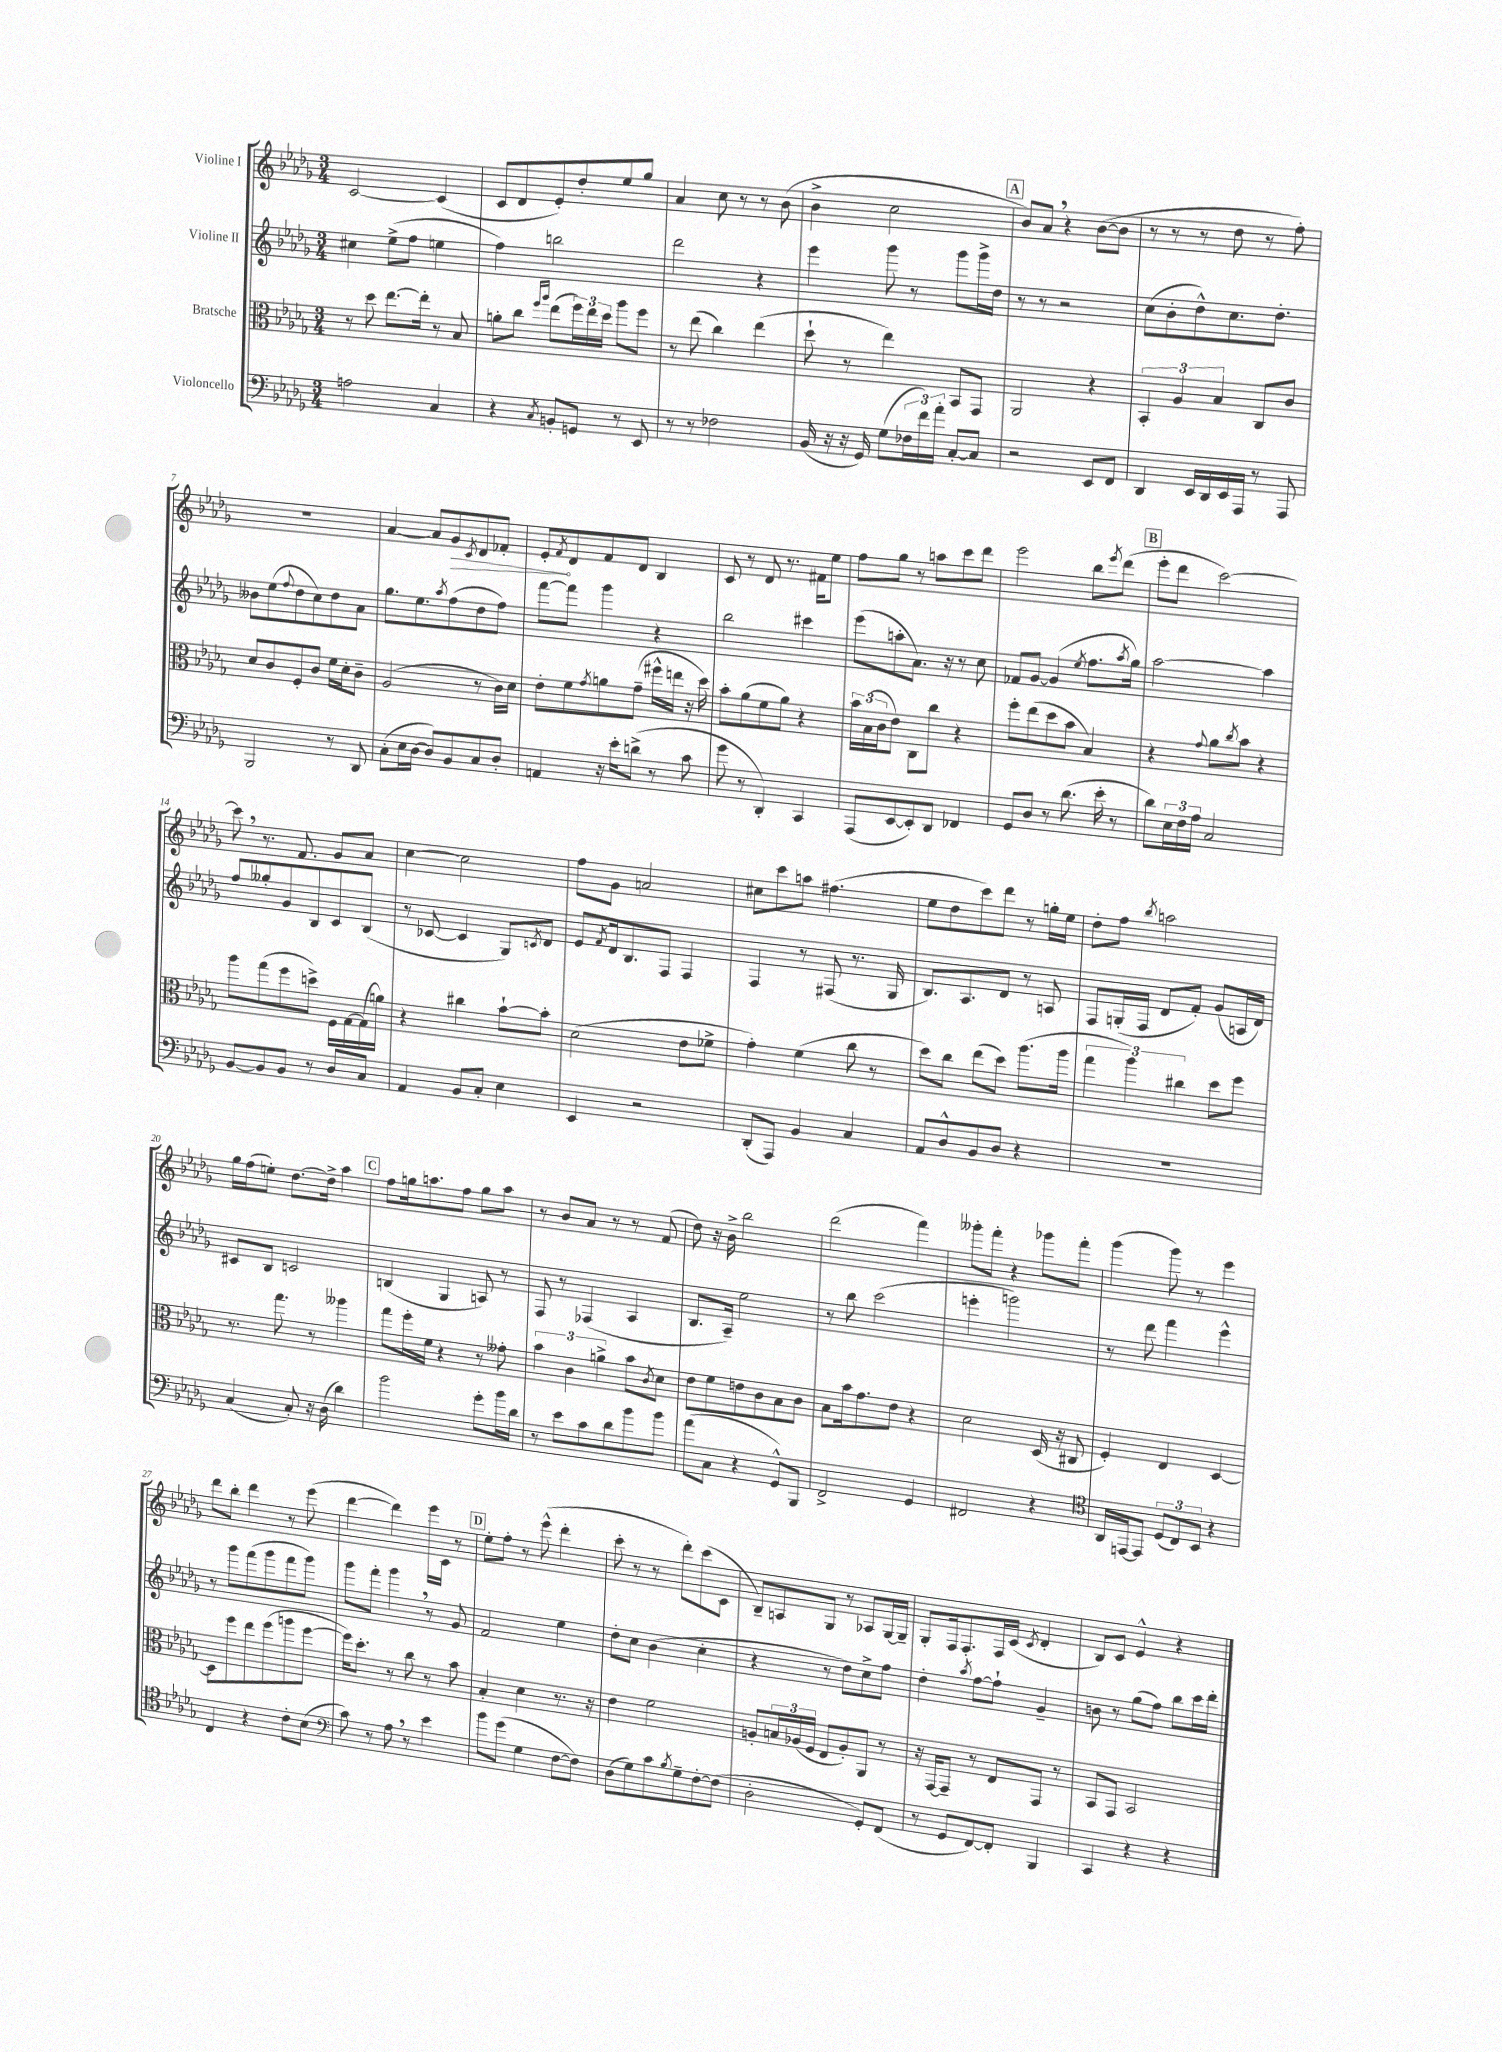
<<
\new StaffGroup <<
\new Staff = "s0" \with { instrumentName = "Violine I" } {
    \clef treble \key des \major \numericTimeSignature \time 3/4
    c'2~ c'4( |
    c'8 des'8 ees'8-.) des''8-. ees''8 ges''8 |
    aes'4 c''8 r8 r8 bes'8( |
    bes'4-> c''2 |
    \mark \markup { \box "A" } bes'8) aes'8 \breathe r4 bes'8~( bes'8 |
    r8 r8 r8 des''8 r8 f''8-.) |
    R2. |
    aes'4~ aes'8 \once \override Hairpin.circled-tip = ##t ges'8\> \acciaccatura { c'8 } des'8 fes'8-. |
    ees'8-.\! \acciaccatura { f'8 } des'8 f'8 des'8 bes4 |
    c'8 r8 des'8 r8. fis'16 ees''8 |
    f''8 ges''8 r8 a''8 c'''8 des'''8 |
    ees'''2 bes''8 \acciaccatura { ees'''8 } des'''8( |
    \mark \markup { \box "B" } ees'''8-. des'''8 c'''2~) |
    c'''8 \breathe r8. f'8. ges'8 aes'8 |
    c''4~ c''2 |
    f''8 ges'8 a'2 |
    cis''8 c'''8 a''8 fis''4.( |
    ees''8 des''8 c'''8) des'''8 r8 g''16-. ees''16 |
    des''8-. f''8 \acciaccatura { bes''8 } a''2 |
    ges''16 f''16( e''8-.) des''8.~ des''16-> aes''4 |
    \mark \markup { \box "C" } f''8 g''16 a''8. f''8 g''8 a''8 |
    r8 bes'8 aes'8 r8 r8 f'8( |
    des''8) r16 bes'16-> bes''2 |
    des'''2( f'''4) |
    geses'''8-. f'''8-. r4 ges'''8 f'''8-. |
    ges'''4( ges'''8) r8 ees'''4 |
    des'''8 bes''8-. des'''4 r8 ees'''8( |
    des'''4~ des'''4) ees'''16 c'16 r8 |
    \mark \markup { \box "D" } ees''8-. f''8-. r8 ees'''8-^( des'''4-. |
    c'''8-. r8 r8 des'''8-.) c'''8( c'8 |
    bes8--) a8 ges8 r8 aes8 ges16~ ges16-- |
    ges8-. f16 f8.-. f16 c'16( \acciaccatura { c'8 } des'4-. |
    bes8) c'8 ees'4-^ r4 \bar "|." |
}
\new Staff = "s1" \with { instrumentName = "Violine II" } {
    \clef treble \key des \major \numericTimeSignature \time 3/4
    cis''4 ees''8->( f''8 e''4 |
    f''4) b''2 |
    des'''2 r4 |
    ees'''4 ges'''8 r8 ges'''8 ges'''16-> des''16 |
    \mark \markup { \box "A" } r8 r8 r2 |
    c''8( bes'8-. des''8-^) c''8. des''8.-. |
    beses'8 ees''8( \appoggiatura { f''8 } des''8 c''8) des''8 aes'8 |
    ges''8. ees''8. \acciaccatura { aes''8 } f''8( des''8 f''8) |
    f'''8~ f'''8 ges'''4 r4 |
    bes''2 cis'''4 |
    ees'''8( a''8-. aes'8.) r16 r8 c''8 |
    fes'8 ges'8~ ges'4( \acciaccatura { ees''8 } f''8. \acciaccatura { aes''8 } ges''16) |
    \mark \markup { \box "B" } aes''2~ aes''4 |
    f''8 geses''8-. ges'8 bes8 c'8 bes8( |
    r8 ces'8~ ces'4 ges8) \acciaccatura { c'8 } des'8 |
    ees'8 \acciaccatura { f'8 } des'16 bes8. f8 f4 |
    f4 r8 fis8( r8. ges16 |
    bes8.) aes8. des'8 r8 a8 |
    f8 g16-.( f16 des'8 f'8-.) ges'8( a16 des'16) |
    cis'8 bes8 c'2 |
    \mark \markup { \box "C" } b4( ges4 a8) r8 |
    f8 r8 fes4( aes4 |
    bes8. aes16--) ees''2 |
    r8 bes''8 c'''2( |
    e'''4-. g'''2) |
    r8 des'''8 f'''4 ees'''4-^ |
    r8 ges'''8 f'''8( ges'''8 f'''8 ges'''8) |
    ges'''8 f'''8-. ges'''4 \breathe r8 ges'8 |
    \mark \markup { \box "D" } f'2 ees''4 |
    des''8-. c''8 bes'4( c''4-. |
    r4 r8 des''8) c''8-> f''8 |
    des''4-. \acciaccatura { aes''8 } f''8~ f''8-! ges'4-- |
    b'8 r8 ges''8( f''8) bes''8 c'''16 des'''16-. \bar "|." |
}
\new Staff = "s2" \with { instrumentName = "Bratsche" } {
    \clef alto \key des \major \numericTimeSignature \time 3/4
    r8 des''8 ees''8.~ ees''16-. r8 bes8 |
    a'8-. c''8 \grace { f''16 aes''16 } ees''8( \tuplet 3/2 { f''16) ees''16 des''16 } aes''8 f''8 |
    r8 ees''8( c''4) ees''4( |
    des''8-! r8 ees''4) bes,8 ges,8 |
    \mark \markup { \box "A" } aes,2 r4 |
    \tuplet 3/2 { bes,4-. aes4 bes4 } c8 c'8 |
    des'8 c'8 f8-. c'8 f'16 des'16-. c'8-- |
    aes2( r8 c'16) des'16 |
    ees'8-. f'8 \acciaccatura { ges'8 } a'8 ges'8--( fis''16-^ e''16 r16 des''16) |
    bes'8-. aes'8( f'8 aes'8) r4 |
    \tuplet 3/2 { bes'16 bes16( c'16 } ees'8) c8 c''8 r4 |
    f''8-. ees''8( des''8 bes'8 bes4) |
    \mark \markup { \box "B" } r4 \appoggiatura { ges'8 } aes'8 \acciaccatura { c''8 } bes'8 r4 |
    aes''8 ges''8( f''8 d''8->) f16 ges16~ ges16( a'16) |
    r4 cis''4 bes'8~-! bes'8-. |
    des'2( ees'8 fes'8-> |
    ges'4-.) f'4( c''8 r8 |
    des''8) c''8 ees''8( des''8) aes''8.( aes''16 |
    \tuplet 3/2 { ges''4 aes''4) cis''4 } des''8 f''8 |
    r8. ges''8. r8 aeses''4 |
    \mark \markup { \box "C" } ges''8 f''16-. f'16 r4 r8 geses'8-. |
    \tuplet 3/2 { bes'4 c'4 a'4-> } bes'8 \acciaccatura { c'8 } des'8 |
    ees'8 f'8 e'8 c'8 bes8 c'8 |
    bes8 bes'16 ges'8. ees'8 r4 |
    des'2 des16( r16 cis8 |
    f4-.) ees4 des4~ |
    des8 f''8 ees''8 f''8( a''8 f''8~ |
    f''16) des''8.-. r8 c''8 r8 bes'8 |
    \mark \markup { \box "D" } bes4-. des'4 r8. r16 |
    ees'4 f'2 |
    a8-. \tuplet 3/2 { b16 aes16( f16 } ees8 aes8-.) aes,8 r8 |
    r16 ges,16~ ges,8-- r8 ees8 ges,8 r8 |
    bes,8 ges,8 bes,2 \bar "|." |
}
\new Staff = "s3" \with { instrumentName = "Violoncello" } {
    \clef bass \key des \major \numericTimeSignature \time 3/4
    a2 c4 |
    r4 \acciaccatura { c8 } b,8-. g,8 r8 ees,8 |
    r8 r8 fes2 |
    bes,16( r16 r16 ges,16) ges8( \tuplet 3/2 { fes16 f'16) aes'16-. } c8~-. c8 |
    \mark \markup { \box "A" } r2 ees,8 f,8 |
    des,4 ees,16 des,16 ees,16 aes,,16 r8 aes,,8 |
    bes,,2 r8 des,8 |
    c8-.( ees16 des16~ des8) bes,8 c8 des8-. |
    a,4 r16 ees'16-. d'8->( r8 c'8 |
    ges'8 r8 des,4-.) c,4 |
    aes,,8( ees,8~ ees,8-.) des,8 fes,4 |
    ges,8 des8 r8 des'8.( ees'16-. r8 |
    \mark \markup { \box "B" } des'8) \tuplet 3/2 { ees16 f16 aes16 } c2 |
    bes,8~ bes,8 bes,8 r8 des8 c8 |
    aes,4 bes,8 c8-. ees4 |
    ees,4 r2 |
    des,8-.( aes,,8) bes,4 c4 |
    aes,8 des8-^ bes,8 des8 r4 |
    R2. |
    c4( c8-.) r16 des16( des'4) |
    \mark \markup { \box "C" } bes'2 ges'8-. bes'16 des'16 |
    r8 ees'8 c'8 des'8 bes'8 bes'8 |
    aes'8( c8 r4 ges,8-^) bes,,8 |
    f,2-> ges,4 |
    fis,2 r4 |
    \clef tenor aes,16 e,16~ e,8 \tuplet 3/2 { des8( c8) bes,8 } r4 |
    c4 r4 c'8-. bes8( |
    \clef bass c'8) r8 aes8 \breathe r8 ees'4 |
    \mark \markup { \box "D" } bes'8 ges'8( ges4 f8~ f8) |
    des8( ges8) c'8 \acciaccatura { bes8 } ges8-- f8~-. f8( |
    des2-. ges,8-.) f,8( |
    r8 ges,8 f,8~) f,8-. bes,,4 |
    c,4 r4 r4 \bar "|." |
}
>>
>>
